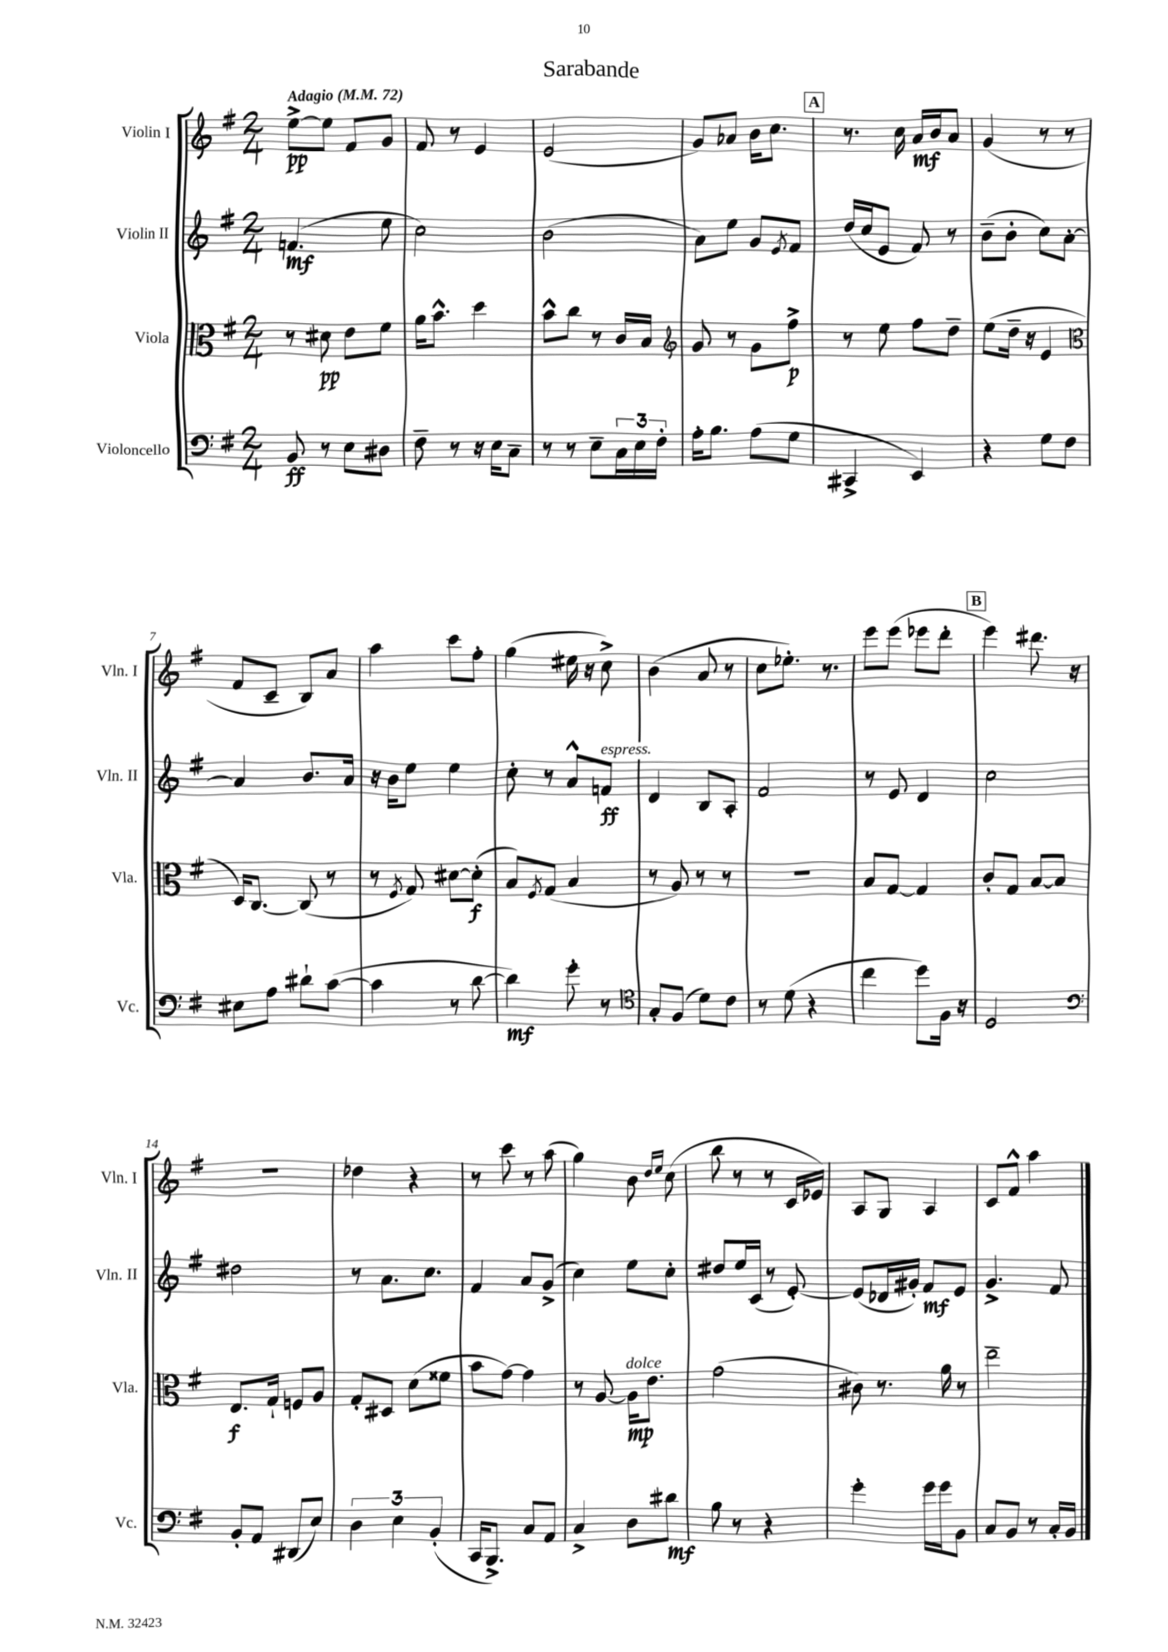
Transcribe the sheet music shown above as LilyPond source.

\header { title = "Sarabande" }
<<
\new StaffGroup <<
\new Staff = "s0" \with { instrumentName = "Violin I" shortInstrumentName = "Vln. I" } {
    \clef treble \key g \major \numericTimeSignature \time 2/4 \tempo "Adagio" 4 = 72
    e''8~->\pp e''8 fis'8 g'8 |
    fis'8 r8 e'4 |
    e'2( |
    g'8) aes'8 b'16 c''8. |
    \mark \markup { \box "A" } r8. c''16 a'16\mf b'16 a'8 |
    g'4( r8 r8 |
    fis'8 c'8-- b8) a'8 |
    a''4 c'''8 fis''8-. |
    g''4( eis''16 r16 c''8->) |
    b'4( a'8 r8 |
    c''8 ees''8.-.) r8. |
    e'''8 e'''8( ees'''8 d'''8-. |
    \mark \markup { \box "B" } e'''4) dis'''8. r16 |
    R2 |
    des''4 r4 |
    r8 c'''8 r8 a''8( |
    g''4) b'8 \grace { d''16 e''16 } c''8( |
    b''8 r8 r8 c'16 ees'16) |
    a8 g8 a4 |
    c'8 fis'8-^ a''4 \bar "|." |
}
\new Staff = "s1" \with { instrumentName = "Violin II" shortInstrumentName = "Vln. II" } {
    \clef treble \key g \major \numericTimeSignature \time 2/4
    f'4.\mf( e''8 |
    c''2) |
    b'2( |
    a'8) e''8 g'8 \acciaccatura { e'8 } fis'8 |
    \mark \markup { \box "A" } d''16( c''16 e'8 fis'8) r8 |
    b'8--( b'8-. c''8) a'8~-. |
    a'4 b'8. a'16 |
    r16 b'16 e''8 e''4 |
    c''8-. r8 a'8-^ f'8\ff^\markup { \italic "espress." } |
    d'4 b8 a8-. |
    fis'2 |
    r8 e'8 d'4 |
    \mark \markup { \box "B" } c''2 |
    dis''2 |
    r8 a'8. c''8. |
    fis'4 a'8 g'8->( |
    c''4) e''8 c''8-. |
    dis''8 e''16 c'16( r8 e'8~-.) |
    e'8( des'16 gis'16-.) fis'8\mf e'8 |
    g'4.-> fis'8 \bar "|." |
}
\new Staff = "s2" \with { instrumentName = "Viola" shortInstrumentName = "Vla." } {
    \clef alto \key g \major \numericTimeSignature \time 2/4
    r8 dis'8\pp e'8 fis'8 |
    a'16 b'8.-^ d''4 |
    b'8-^ c''8 r8 c'16 b16 |
    \clef treble g'8 r8 g'8 fis''8->\p |
    \mark \markup { \box "A" } r8 e''8 fis''8 d''8-- |
    e''8( d''16-- r16 e'4 |
    \clef alto d16) c8.~ c8( r8 |
    r8 \acciaccatura { fis8 } g8) dis'8~ dis'8-.\f( |
    b8) \acciaccatura { fis8 } g8( b4 |
    r8 a8) r8 r8 |
    r2 |
    b8 g8~ g4 |
    \mark \markup { \box "B" } c'8-. g8 b8~ b8 |
    e8.\f g16-! f8 a8 |
    g8-. dis8 d'8( fisis'8 |
    b'8 g'8~) g'4 |
    r8 a8~ a16\mp^\markup { \italic "dolce" } e'8. |
    g'2( |
    cis'8) r8. a'16 r8 |
    e''2-- \bar "|." |
}
\new Staff = "s3" \with { instrumentName = "Violoncello" shortInstrumentName = "Vc." } {
    \clef bass \key g \major \numericTimeSignature \time 2/4
    b,8\ff r8 e8 dis8 |
    fis8-- r8 r16 e16 c8-- |
    r8 r8 e8-- \tuplet 3/2 { c16 e16 fis16-. } |
    a16-. b8. a8( g8 |
    \mark \markup { \box "A" } cis,4-> e,4) |
    r4 g8 fis8 |
    eis8 a8 dis'8-! c'8~( |
    c'4 r8 d'8~ |
    d'4\mf) g'8-. r8 |
    \clef tenor g8-. fis8( d'8) c'8 |
    r8 d'8( r4 |
    c''4 d''8) fis16 r16 |
    \mark \markup { \box "B" } d2 |
    \clef bass b,8-. a,8 dis,8( e8) |
    \tuplet 3/2 { d4 e4 b,4-.( } |
    c,16 b,,8.->) c8 a,8 |
    c4-> d8 dis'8\mf |
    b8 r8 r4 |
    g'4-. g'16 g'16 b,8 |
    c8 b,8 r8 c16-. b,16 \bar "|." |
}
>>
>>
